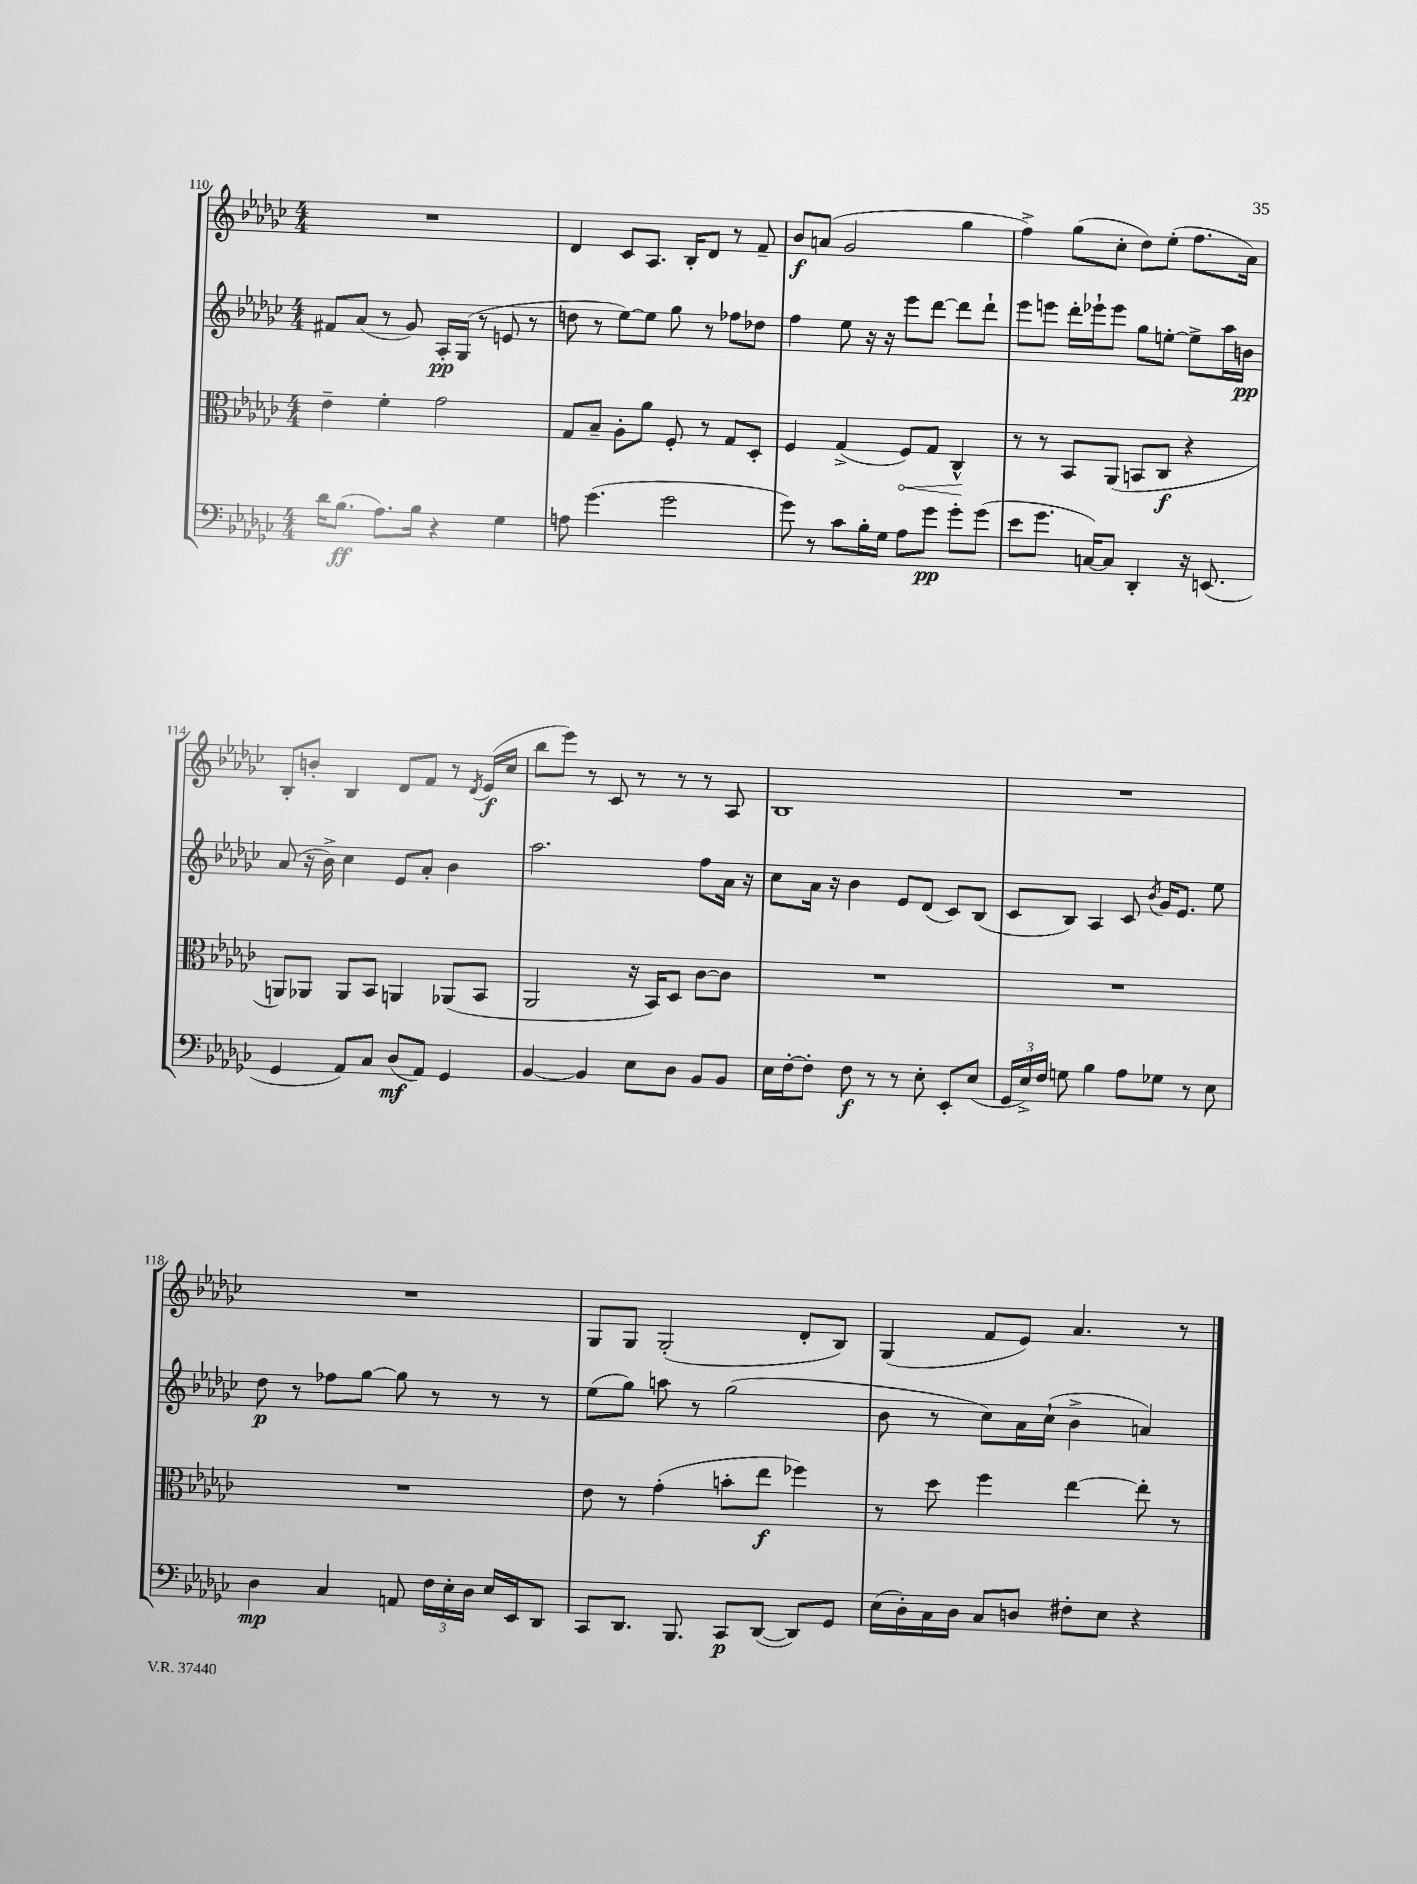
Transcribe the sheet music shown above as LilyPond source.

<<
\new StaffGroup <<
\new Staff = "s0" {
    \clef treble \key ges \major \numericTimeSignature \time 4/4
    \autoBeamOff R1 |
    des'4 ces'8[ aes8.] bes16[-. des'8] r8 f'8-- |
    bes'8[\f a'8]( ges'2 ges''4 |
    f''4->) ges''8[( ces''8]-. des''8[) ees''8]-.( f''8.[ aes'16]) |
    bes8[-. b'8]-. bes4 des'8[ f'8] r8 \acciaccatura { des'8 } ees'16[\f( ces''16] |
    bes''8[ ees'''8]) r8 ces'8 r8 r8 r8 aes8 |
    bes1 |
    R1 |
    R1 |
    ges8[ ges8] ges2-.( des'8[-. bes8]) |
    ges4( f'8[ ees'8]) aes'4. r8 \bar "|." |
}
\new Staff = "s1" {
    \clef treble \key ges \major \numericTimeSignature \time 4/4
    \autoBeamOff fis'8[ aes'8]( r8 ges'8) aes16[-.\pp ges16]( r8 e'8 r8 |
    d''8 r8 ees''8[~) ees''8] ges''8 r8 fes''8[ des''8] |
    f''4 ees''8 r16 r16 ees'''8[ des'''8]~ des'''8[ des'''8]-! |
    ees'''8[ e'''8] des'''16[-. ees'''16-! ees'''8] ges''8[ e''8]~-. e''8[-> aes''16 b'16]\pp |
    aes'8( r16 bes'16->) ces''4 ees'8[ aes'8]-. bes'4 |
    aes''2. f''8[ aes'16] r16 |
    ces''8[ aes'16] r16 bes'4 ees'8[ des'8]( ces'8[) bes8]( |
    ces'8[ bes8]) aes4 ces'8 \acciaccatura { bes'8 } ges'16[ ees'8.] ees''8 |
    des''8\p r8 fes''8[ ges''8]~ ges''8 r8 r8 r8 |
    ees''8[( ges''8]) a''8 r8 ges''2( |
    bes'8 r8 ces''8[) aes'16 ces''16]-!( bes'4-> a'4) \bar "|." |
}
\new Staff = "s2" {
    \clef alto \key ges \major \numericTimeSignature \time 4/4
    \autoBeamOff ees'4-- f'4-. ges'2 |
    ges8[ bes8]-- aes8[-. aes'8] f8-. r8 ges8[ des8]-. |
    f4 ges4->( \once \override Hairpin.circled-tip = ##t f8[\<) ges8] ces4-^\! |
    r8 r8 bes,8[ aes,8]( b,8[ ces8]\f r4 |
    a,8[) aes,8] aes,8[ bes,8] a,4 aes,8[( bes,8] |
    aes,2 r16 bes,16[) des8] ces'8[~ ces'8] |
    R1 |
    R1 |
    R1 |
    ees'8 r8 ges'4-.( b'8[-. ees''8]\f fes''4) |
    r8 des''8 f''4 ees''4~ ees''8-. r8 \bar "|." |
}
\new Staff = "s3" {
    \clef bass \key ges \major \numericTimeSignature \time 4/4
    \autoBeamOff des'16[ bes8.]\ff( aes8.[) bes16] r4 ges4 |
    a8 ges'4.( ges'2 |
    ges'8) r8 ces'8[ bes16-. ges16] aes8[ ges'8]\pp ges'8[-. ges'8]( |
    ees'8[ ges'8.] c16[~) c8] des,4-. r16 e,8.( |
    ges,4 aes,8[) ces8] des8[\mf( aes,8]) ges,4 |
    bes,4~ bes,4 ees8[ des8] bes,8[ bes,8] |
    ees16[ f16~-. f8]-. f8\f r8 r8 ees8-. ees,8[-. ees8]( |
    \tuplet 3/2 { ges,16[ ees16->) f16] } g8 bes4 aes8[ ges8] r8 ees8 |
    des4\mp ces4 a,8 \tuplet 3/2 { f16[ ees16-. des16] } ees16[ ees,16 des,8] |
    ces,8[ des,8.] bes,,8. ces,8[\p des,8]~( des,8[) ges,8] |
    ees16[( des16-.) ces16 des16] ces8[ d8] fis8[-. ees8] r4 \bar "|." |
}
>>
>>
\layout { \context { \Score currentBarNumber = #110 } }
